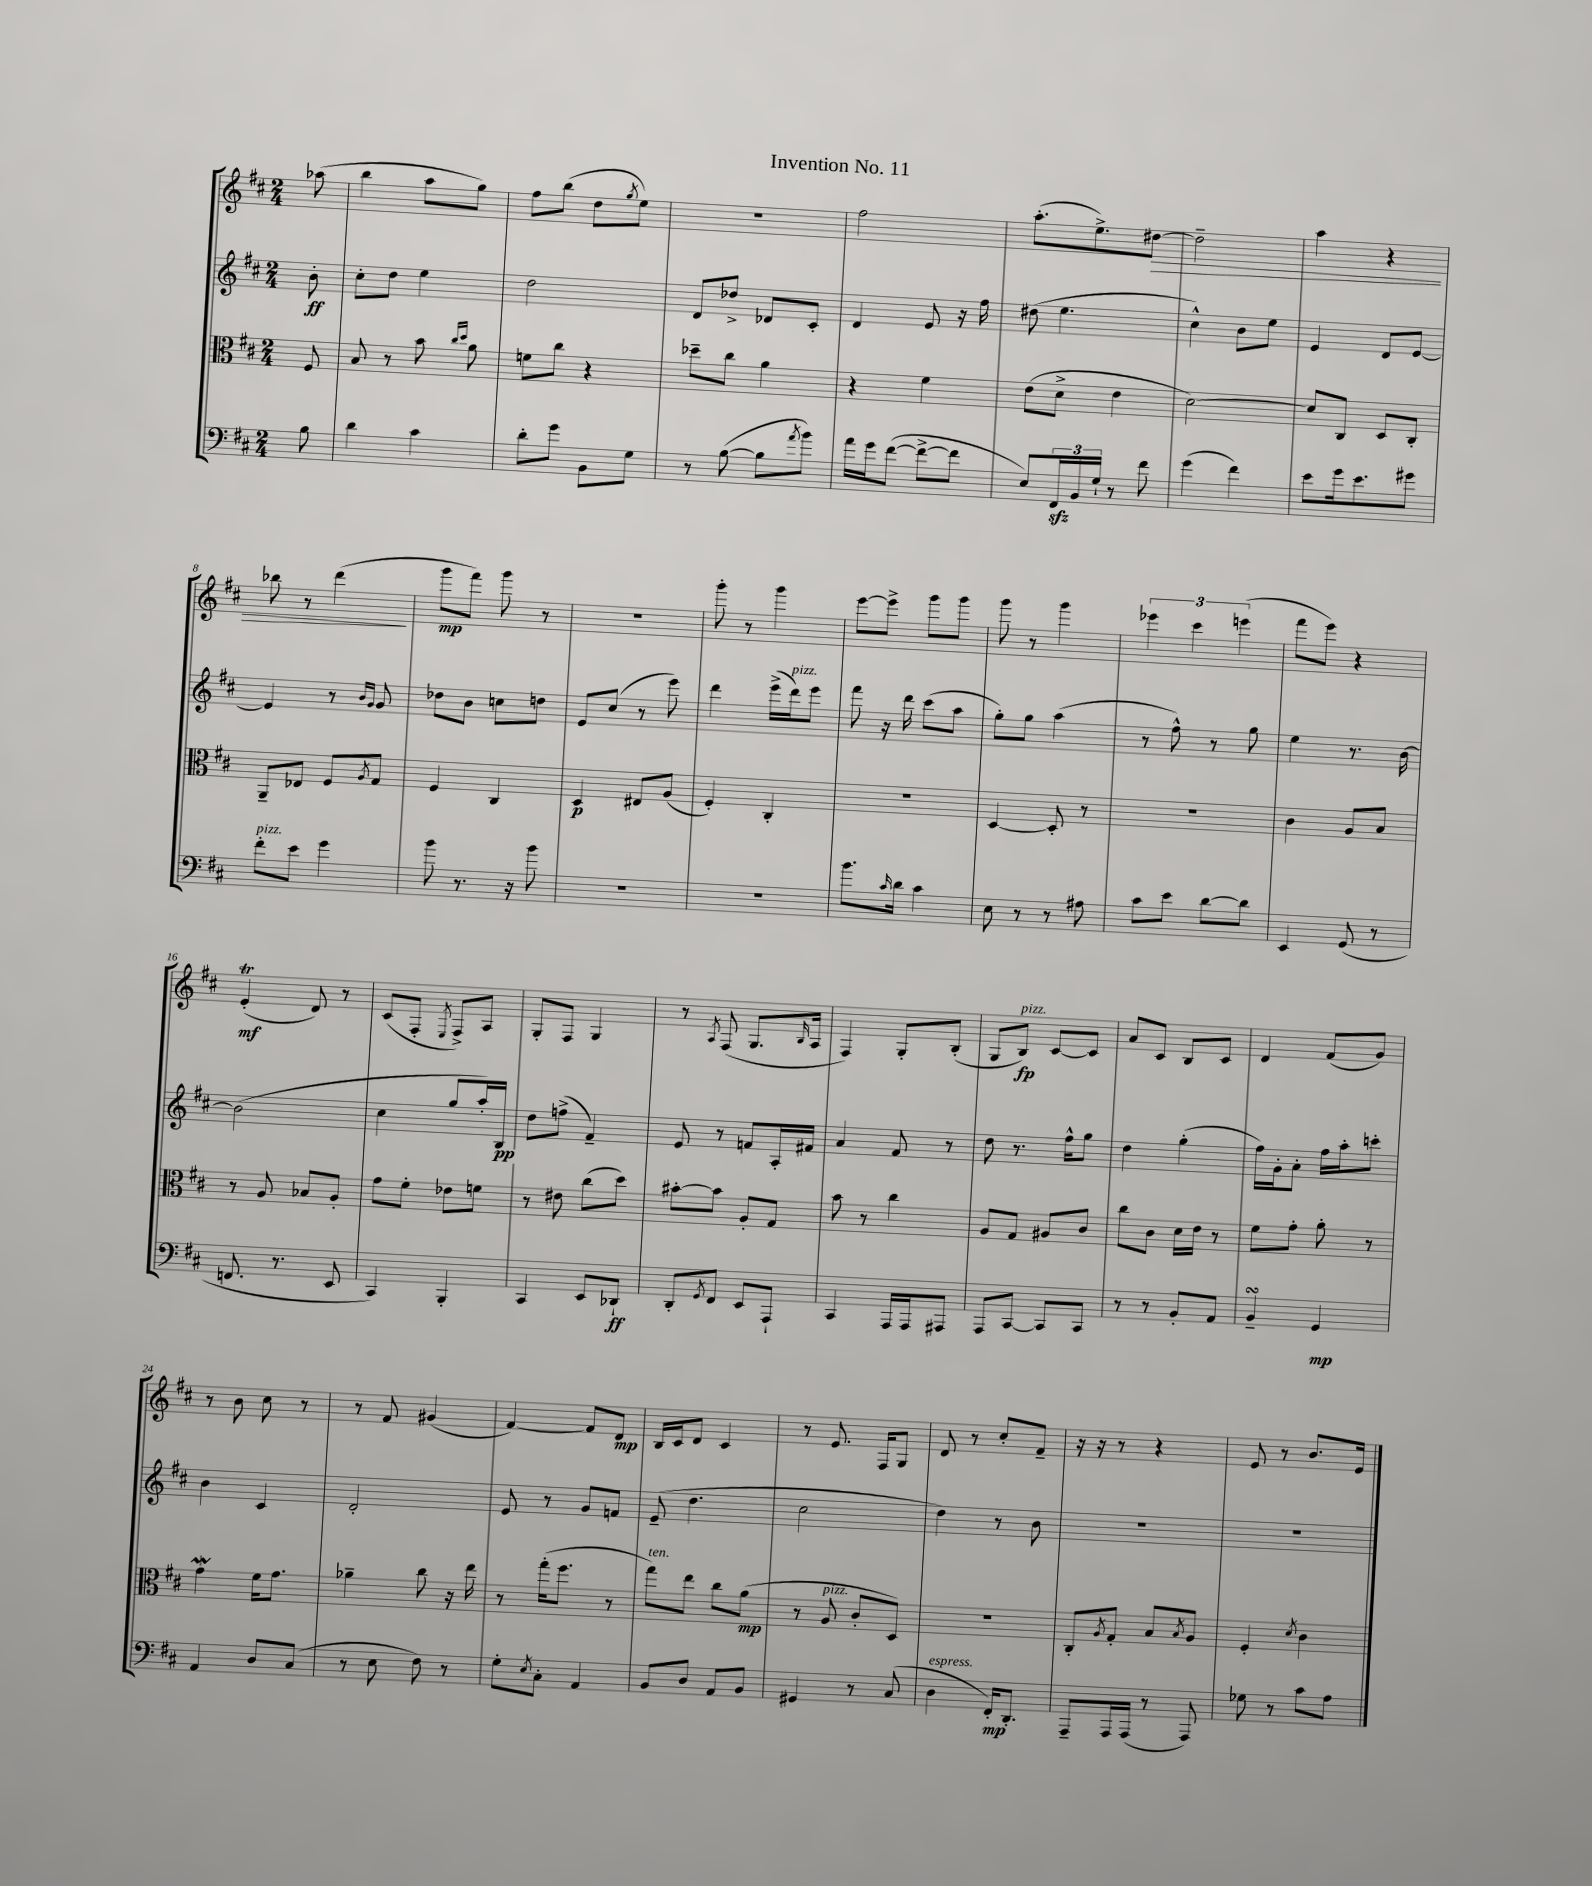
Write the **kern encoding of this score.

**kern	**kern	**kern	**kern
*staff4	*staff3	*staff2	*staff1
*clefF4	*clefC3	*clefG2	*clefG2
*k[f#c#]	*k[f#c#]	*k[f#c#]	*k[f#c#]
*M2/4	*M2/4	*M2/4	*M2/4
8B\	8F#/	8b'\	(8aa-\
=	=	=	=
4d\	8B/	8cc#'\L	4bb\
.	8r	8dd\J	.
4c#\	8b\	4ee\	8aa\L
.	16qqcc#/LL	.	.
.	16qqdd/JJ	.	.
.	8a\	.	8gg\J)
=	=	=	=
8d'\L	8f\L	2dd\	8ff#\L
8g\J	8cc#\J	.	(8bb\J
8BB\L	4r	.	8dd\L
.	.	.	8qgg/
8G\J	.	.	8ee\J)
=	=	=	=
8r	8dd-~\L	8d/L	2r
([8B\	8cc#\J	8dd-^/J	.
8B\]L	4a\	8d-/L	.
8qa/	.	.	.
8b\J)	.	8c#'/J	.
=	=	=	=
16a\LL	4r	4d/	2ff#\
16g\J	.	.	.
([8f#\J	.	.	.
8f#^\_L	4f#\	8e/	.
8f#\]J	.	16r	.
.	.	16ff#\	.
=	=	=	=
8E/L)	(8e\L	(8dd#\	(8.aa'\L
24FF#/L	8d^\J	4.ee\	.
24BB/	.	.	.
.	.	.	8.ee^\)
24G`/JJ	.	.	.
8r	4e\	.	.
8f#\	.	.	[8dd#\J
=	=	=	=
(4g\	[2d\)	4cc#^^\)	2dd#~\]
4f#\)	.	8b\L	.
.	.	8ee\J	.
=	=	=	=
8e\L	8d/]L	4e/	4aa\
16g\k	8C#/J	.	.
8.e\	.	.	.
.	8D/L	8d/L	4r
8g#\J	8C#'/J	[8e/J	.
=	=	=	=
8f#'\L	8AA~/L	4e/]	8bb-\
8e\J	8E-/J	.	8r
4g\	8F#/L	8r	(4ddd\
.	.	16qqb/LL	.
.	8qA/	16qqg/JJ	.
.	8G/J	8g/	.
=	=	=	=
8b\	4F#/	8dd-\L	8ggg\L
8.r	.	8b\J	8fff#\J)
.	4C#/	8cc\L	8ggg\
16r	.	.	.
8b\	.	8dd\J	8r
=	=	=	=
2r	4D/	8e/L	2r
.	.	(8cc#/J	.
.	8E#/L	8r	.
.	(8A/J	8eee\)	.
=	=	=	=
2r	4F#'/)	4ddd\	8ggg'\
.	.	.	8r
.	4C#'/	(16eee^\LL	4ggg\
.	.	16ddd\J)	.
.	.	8eee\J	.
=	=	=	=
8.b\L	2r	8fff#\	[8eee\L
.	.	16r	8eee^\]J
16qqc#/	.	.	.
16d\Jk	.	16ddd\	.
4c#\	.	(8ccc#\L	8ggg\L
.	.	8aa\J	8ggg\J
=	=	=	=
8E\	[4D/	8gg'\L)	8ggg\
8r	.	8gg\J	8r
8r	8D'/]	(4aa\	4ggg\
8A#\	8r	.	.
=	=	=	=
8c#\L	2r	8r	6eee-\
8e\J	.	8ff#^^\)	.
.	.	.	6ccc#\
[8d\L	.	8r	.
.	.	.	(6eee\
8d\]J	.	8gg\	.
=	=	=	=
4EE/	4c#\	4ee\	8fff#\L
.	.	.	8eee\J)
(8GG/	8A/L	8.r	4r
8r	8B/J	.	.
.	.	[16b\	.
=	=	=	=
8.FF/	8r	(2b\]	(4e'/
.	8A/	.	.
8.r	.	.	.
.	8B-/L	.	8d/)
8EE/	8A'/J	.	8r
=	=	=	=
4CC#/)	8g\L	4cc#\	(8c#/L
.	8f#'\J	.	8F#'/J
.	.	.	8qE/
4BBB'/	8e-\L	8gg/L	8F#^/L)
.	8f\J	16aa'/L)	8A/J
.	.	16B/JJ	.
=	=	=	=
4CC#/	8r	8dd\L	8G'/L
.	8e#\	(8ff^\J	8F#/J
8EE/L	(8cc#\L	4f#~/)	4G/
8DD-`/J	8dd\J)	.	.
=	=	=	=
8DD'/L	[8b#'\L	8e/	8r
8qGG/	.	.	8qA/
8FF#/J	8b#\]J	8r	(8F#/
8EE/L	8A'/L	8f/L	8.G/L
8AAA`/J	8G/J	16A'/L	.
.	.	.	16qqB/
.	.	16f#/JJ	16A/Jk
=	=	=	=
4CC#/	8b\	4a/	4F#/)
.	8r	.	.
16AAA/LL	4cc#\	8f#/	8G'/L
16AAA/J	.	.	.
8AAA#/J	.	8r	(8B'/J
=	=	=	=
8AAA/L	8A/L	8dd\	8G/L
[8CC#/J	8G/J	8.r	8B/J)
8CC#/]L	8A#/L	.	[8c#/L
.	.	16ff#^^\LK	.
8CC#/J	8c#/J	8gg\J	8c#/]J
=	=	=	=
8r	8cc#\L	4dd\	8a/L
8r	8c#\J	.	8c#/J
8BB'/L	16d\LL	(4gg'\	8B/L
.	16e\JJ	.	.
8AA/J	8r	.	8c#/J
=	=	=	=
4BB~/	8f#\L	16ff#\LL)	4d/
.	.	16g'\J	.
.	8g'\J	8a'\J	.
4GG/	8a'\	16ff#\LL	(8f#/L
.	.	16aa'\J	.
.	8r	8ccc'\J	8g/J)
=	=	=	=
4AA/	4g\	4b\	8r
.	.	.	8b\
8D/L	16f#\LK	4c#/	8cc#\
.	8.g\J	.	.
(8C#/J	.	.	8r
=	=	=	=
8r	4a-~\	2d'/	8r
8E\	.	.	8f#/
8F#\)	8cc#\	.	(4g#/
8r	16r	.	.
.	16ee\	.	.
=	=	=	=
8G'\L	8r	8e/	[4f#/)
8qE/	.	.	.
8C#'\J	(16gg'\LK	8r	.
.	8.ff#\J	.	.
4AA/	.	8g/L	8f#/]L
.	8r	8f/J	8d/J
=	=	=	=
8BB/L	8gg\L)	(8e~/	16B/LL
.	.	.	16c#/J
8D/J	8ee\J	4.dd\	8d/J
8AA/L	8cc#\L	.	4c#/
8BB/J	(8a\J	.	.
=	=	=	=
4GG#/	8r	2cc#\	8r
.	8A/	.	8.e/
8r	8c#'/L	.	.
.	.	.	16F#/LK
(8C#/	8D/J)	.	8G/J
=	=	=	=
4D\	2r	4dd\)	8d/
.	.	.	8r
16FF#'/LK)	.	8r	8cc#'/L
8.DD'/J	.	.	.
.	.	8b\	8f#~/J
=	=	=	=
8AAA~/L	8C#'/L	2r	16r
.	.	.	16r
.	8qA/	.	.
16AAA/L	8G'/J	.	8r
(16AAA/JJ	.	.	.
8r	8B/L	.	4r
.	8qB/	.	.
8AAA/)	8A/J	.	.
=	=	=	=
8G-\	4F#'/	2r	8e/
8r	.	.	8r
.	8qd/	.	.
8c#\L	4c#\	.	8.b/L
8A\J	.	.	.
.	.	.	16e/Jk
==	==	==	==
*-	*-	*-	*-
